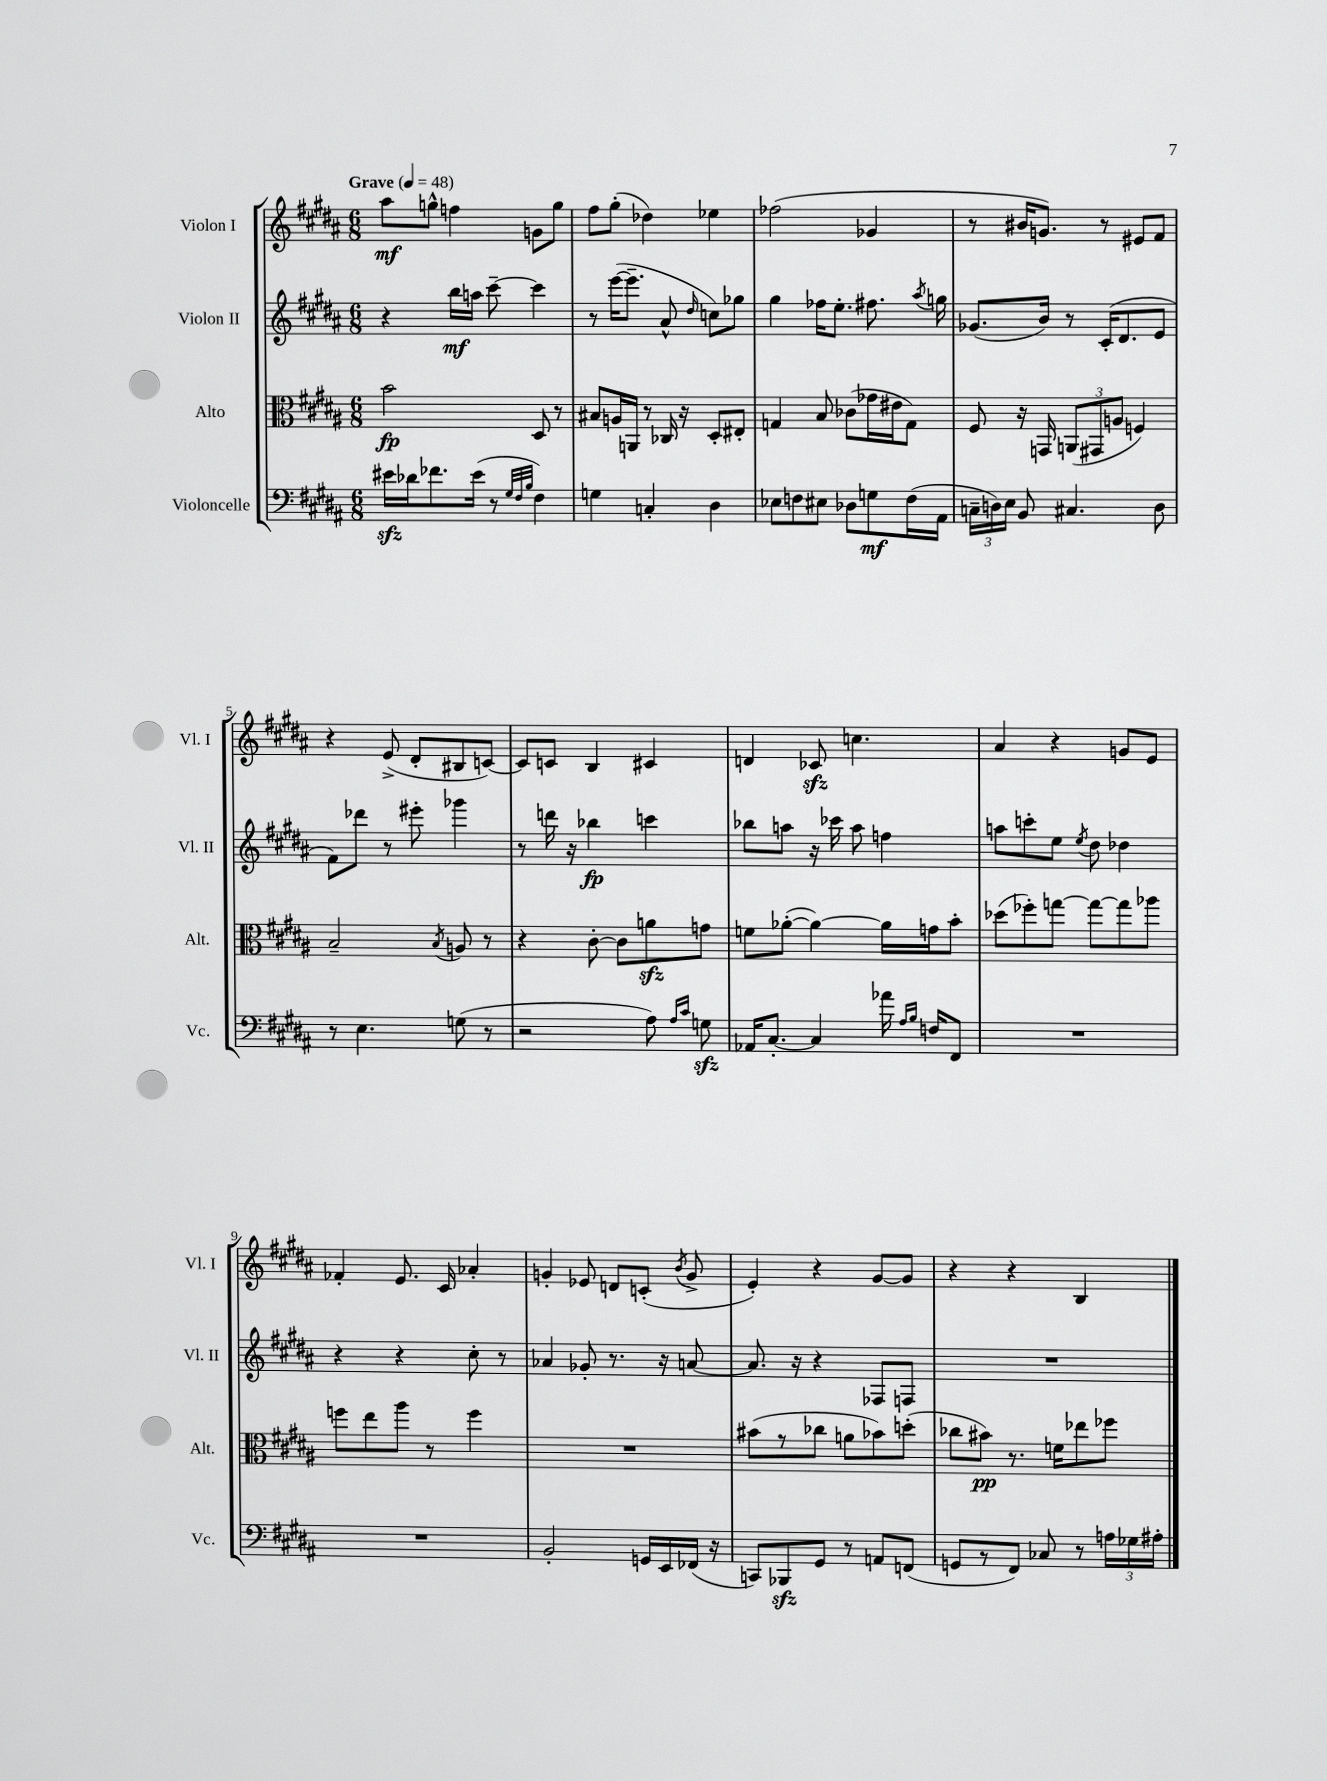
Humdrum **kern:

**kern	**dynam	**kern	**dynam	**kern	**dynam	**kern	**dynam
*part4	*part4	*part3	*part3	*part2	*part2	*part1	*part1
*staff4	*staff4	*staff3	*staff3	*staff2	*staff2	*staff1	*staff1
*I"Violoncelle	*	*I"Alto	*	*I"Violon II	*	*I"Violon I	*
*I'Vc.	*	*I'Alt.	*	*I'Vl. II	*	*I'Vl. I	*
*clefF4	*	*clefC3	*	*clefG2	*	*clefG2	*
*k[f#c#g#d#a#]	*	*k[f#c#g#d#a#]	*	*k[f#c#g#d#a#]	*	*k[f#c#g#d#a#]	*
*M6/8	*	*M6/8	*	*M6/8	*	*M6/8	*
*MM48	*	*MM48	*	*MM48	*	*MM48	*
=1	=1	=1	=1	=1	=1	=1	=1
!	!	!	!	!	!	!LO:TX:a:B:t=Grave	!
16e#Xzz\LL	.	2b\	fp	4r	.	8aa#\L	mf
16d-X\J	.	.	.	.	.	.	.
8.f-X\	.	.	.	.	.	8ggn^^\J	.
.	.	.	.	16bb\LL	mf	4ffn\	.
(16e#\Jk	.	.	.	16aan\JJ	.	.	.
8r	.	.	.	[8ccc#~\	.	.	.
32qqG#/LLL	.	.	.	.	.	.	.
32qqF#/	.	.	.	.	.	.	.
32qqB/JJJ	.	.	.	.	.	.	.
4F#\)	.	8D#/	.	4ccc#\]	.	8gn\L	.
.	.	8r	.	.	.	8gg\J	.
=2	=2	=2	=2	=2	=2	=2	=2
4Gn\	.	8B#X/L	.	8r	.	8ff#\L	.
.	.	16An/L	.	([16eee\KL	.	(8gg#'\J	.
.	.	16AAn/JJ	.	8.eee~\J]	.	.	.
4Cn'/	.	8r	.	.	.	4dd-X\)	.
.	.	16C-X/	.	8a#^^/	.	.	.
.	.	16r	.	.	.	.	.
.	.	.	.	16qqdd#/	.	.	.
4D#\	.	8D#'/L	.	8ccn\L)	.	4ee-X\	.
.	.	8E#X'/J	.	8gg-X\J	.	.	.
=3	=3	=3	=3	=3	=3	=3	=3
8E-X\L	.	4Gn/	.	4gg#\	.	(2ff-X\	.
8Fn\	.	.	.	.	.	.	.
8E#X\J	.	8B/	.	16ff-X\KL	.	.	.
.	.	.	.	8.ee'\J	.	.	.
8D-X\L	.	(8c-X\L	.	.	.	.	.
8Gn\	mf	16g-X\L	.	8.ff#X\	.	4g-X/	.
.	.	16e#X\J	.	.	.	.	.
(16F\L	.	8G\J)	.	.	.	.	.
.	.	.	.	8qaa#/	.	.	.
16AA#\JJ	.	.	.	16ggn\	.	.	.
=4	=4	=4	=4	=4	=4	=4	=4
24Cn~\LL	.	8F#/	.	(8.g-X/L	.	8r	.
24Dn\)	.	.	.	.	.	.	.
24E\JJ	.	.	.	.	.	.	.
8BB/	.	16r	.	.	.	16b#X/KL	.
.	.	16GGn/	.	16b/Jk)	.	8.gn/J)	.
4.C#X/	.	(12AAn/L	.	8r	.	.	.
.	.	12GG#X/	.	.	.	.	.
.	.	.	.	(16c#'/KL	.	8r	.
.	.	12An/J	.	.	.	.	.
.	.	.	.	8.d#/	.	.	.
.	.	4Fn/)	.	.	.	8e#X/L	.
8D\	.	.	.	8e/J	.	8f#/J	.
!!LO:LB:g=z
=5	=5	=5	=5	=5	=5	=5	=5
8r	.	2B~/	.	8f#\L)	.	4r	.
4.E\	.	.	.	8ddd-X\J	.	.	.
.	.	.	.	8r	.	(8e^/	.
.	.	.	.	8eee#X'\	.	8d#'/L	.
.	.	8qB/	.	.	.	.	.
(8Gn\	.	8An/	.	4ggg-X\	.	8B#X/	.
8r	.	8r	.	.	.	[8cn/J)	.
=6	=6	=6	=6	=6	=6	=6	=6
2r	.	4r	.	8r	.	8c/L]	.
.	.	.	.	16dddn\	.	8cn/J	.
.	.	.	.	16r	.	.	.
.	.	[8c#'\	.	4bb-X\	fp	4B/	.
.	.	8c#\L]	.	.	.	.	.
8A#\)	.	8anzz\	.	4cccn\	.	4c#X/	.
16qqA#/LL	.	.	.	.	.	.	.
16qqc#/JJ	.	.	.	.	.	.	.
8Gnzz\	.	8gn\J	.	.	.	.	.
=7	=7	=7	=7	=7	=7	=7	=7
16AA-X/KL	.	8fn\L	.	8bb-X\L	.	4dn/	.
[8.C#'/J	.	.	.	.	.	.	.
.	.	([8a-X'\J	.	8aan\J	.	.	.
4C#/]	.	4a-\_)	.	16r	.	8c-Xzz/	.
.	.	.	.	16ccc-X\	.	.	.
.	.	.	.	8aa\	.	4.ccn\	.
16a-X\	.	16a-\LL]	.	4ffn\	.	.	.
16qqA#/LL	.	.	.	.	.	.	.
16qqB/JJ	.	.	.	.	.	.	.
16Fn/KL	.	16gn\J	.	.	.	.	.
8FF#/J	.	8b'\J	.	.	.	.	.
=8	=8	=8	=8	=8	=8	=8	=8
2.r	.	(8dd-X\L	.	8aan\L	.	4a#/	.
.	.	8ff-X'\)	.	8cccn'\	.	.	.
.	.	[8ggn\J	.	8ee\J	.	4r	.
.	.	.	.	8qee/	.	.	.
.	.	8gg\L_	.	8dd#\	.	.	.
.	.	8gg\]	.	4dd-X\	.	8gn/L	.
.	.	8aa-X\J	.	.	.	8e/J	.
!!LO:LB:g=z
=9	=9	=9	=9	=9	=9	=9	=9
2.r	.	8ffn\L	.	4r	.	4f-X'/	.
.	.	8ee\	.	.	.	.	.
.	.	8aa#\J	.	4r	.	8.e/	.
.	.	8r	.	.	.	.	.
.	.	.	.	.	.	16c#/	.
.	.	4ff\	.	8cc#'\	.	4a-X'/	.
.	.	.	.	8r	.	.	.
=10	=10	=10	=10	=10	=10	=10	=10
2BB'/	.	2.r	.	4a-X/	.	4gn'/	.
.	.	.	.	8g-X'/	.	8e-X/	.
.	.	.	.	8.r	.	8dn/L	.
16GGn/LL	.	.	.	.	.	(8cn'/J	.
16EE/	.	.	.	16r	.	.	.
.	.	.	.	.	.	8qb/	.
(16FF-X/JJ	.	.	.	[8an/	.	8g^/	.
16r	.	.	.	.	.	.	.
=11	=11	=11	=11	=11	=11	=11	=11
8CCn/L)	.	(8b#X\L	.	8.a/]	.	4e'/)	.
8BBB-Xzz/	.	8r	.	.	.	.	.
.	.	.	.	16r	.	.	.
8GG#/J	.	8cc-X\J	.	4r	.	4r	.
8r	.	8an\L	.	.	.	.	.
8AAn/L	.	8b-X\)	.	8F-X/L	.	[8g#/L	.
(8FFn/J	.	(8ddn'\J	.	8Fn/J	.	8g#/J]	.
=12	=12	=12	=12	=12	=12	=12	=12
8GGn/L	.	8cc-X\L	.	2.r	.	4r	.
8r	.	8b#X\J)	pp	.	.	.	.
8FF#/J)	.	8.r	.	.	.	4r	.
8C-X/	.	.	.	.	.	.	.
.	.	16fn\KL	.	.	.	.	.
8r	.	8ee-X\	.	.	.	4B/	.
24An\LL	.	8ff-X\J	.	.	.	.	.
24G-X\	.	.	.	.	.	.	.
24A#X'\JJ	.	.	.	.	.	.	.
==	==	==	==	==	==	==	==
*-	*-	*-	*-	*-	*-	*-	*-
